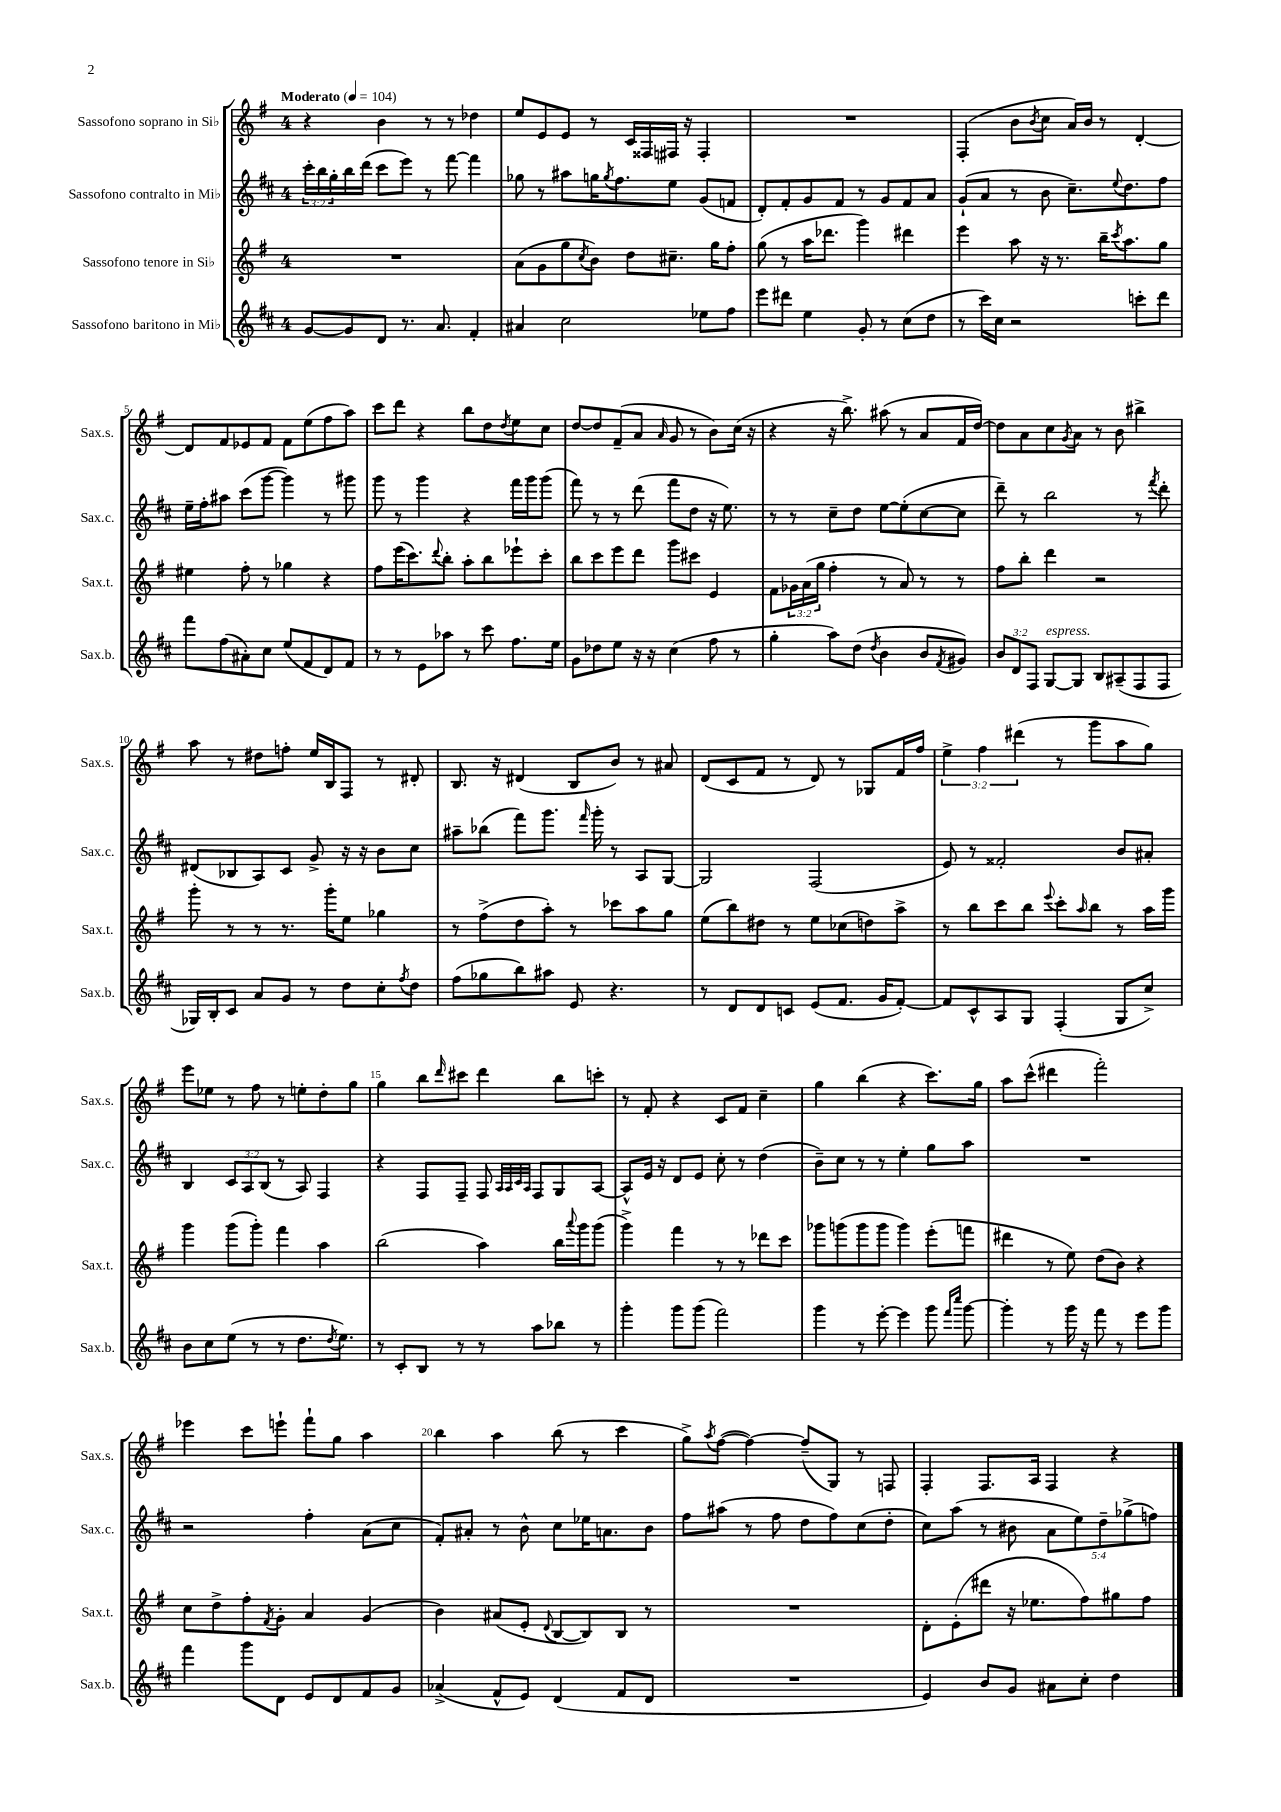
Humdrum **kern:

**kern	**kern	**kern	**kern
*part4	*part3	*part2	*part1
*staff4	*staff3	*staff2	*staff1
*I"Sassofono baritono in Mi♭	*I"Sassofono tenore in Si♭	*I"Sassofono contralto in Mi♭	*I"Sassofono soprano in Si♭
*I'Sax.b.	*I'Sax.t.	*I'Sax.c.	*I'Sax.s.
*clefG2	*clefG2	*clefG2	*clefG2
*k[f#c#]	*k[f#]	*k[f#c#]	*k[f#]
*M4/4	*M4/4	*M4/4	*M4/4
*MM104	*MM104	*MM104	*MM104
=1	=1	=1	=1
!	!	!	!LO:TX:a:B:t=Moderato
[8g/L	1r	24ccc#'\LL	4r
.	.	24bb\	.
.	.	24gg'\	.
8g/]	.	16bb\	.
.	.	(16ddd\JJ	.
8d/J	.	8ccc#\L	4b\
8.r	.	8eee\J)	.
.	.	8r	8r
8.a/	.	.	.
.	.	[8fff#\	8r
4f#'/	.	4fff#\]	4dd-X\
=2	=2	=2	=2
4a#X/	(8a\L	8gg-X\	8ee/L
.	8g\	8r	8e/
2cc#\	8gg\	8aa#X\L	8e/J
.	8qcc/	.	.
.	8b\J)	16ggn\K	8r
.	.	8qgg/	.
.	.	8.ff#\	.
.	8dd\L	.	16c/LL
.	.	.	16F##X/
.	8.cc#X~\J	8ee\J	16F#X/JJ
.	.	.	16r
8ee-X\L	.	(8g/L	4F#'/
.	16gg\KL	.	.
8ff#\J	8ff#'\J	8fn/J	.
=3	=3	=3	=3
8eee\L	(8gg\	8d'/L)	1r
8ddd#X\J	8r	8f#'/	.
4ee\	16aa\KL	8g/	.
.	8.ddd-X\J	.	.
.	.	8f#/J	.
8g'/	4ggg\)	8r	.
8r	.	8g/L	.
(8cc#\L	4ddd#X\	8f#/	.
8dd\J	.	8a/J	.
=4	=4	=4	=4
8r	4eee\	(8g`/L	(4F#'/
16ccc#\LL)	.	8a/J	.
16cc#\JJ	.	.	.
2r	8aa\	8r	8b\L
.	.	.	8qb/
.	16r	8b\	8cc\J
.	8.r	.	.
.	.	8.cc#~\L)	16a/LL)
.	.	.	16b/JJ
.	16bb~\KL	.	8r
.	8qccc/	8qqee/	.
.	8.aa\	8.dd\	.
8cccn'\L	.	.	[4d'/
8ddd\J	8gg\J	8ff#\J	.
!!LO:LB:g=z
=5	=5	=5	=5
8fff#\L	4ee#X\	16ee~\LL	8d/L]
.	.	16ff#'\J	.
(8ff#\	.	8aa#X\J	8f#/
8a#X'\)	8ff#'\	(8ccc#\L	8e-X/
8cc#\J	8r	[8ggg\J	8f#/J
(8ee/L	4gg-X\	4ggg\])	8f#\L
8f#/	.	.	(8ee\
8d/)	4r	8r	8ff#\
8f#/J	.	8ggg#X\	8aa\J)
=6	=6	=6	=6
8r	8ff#\L	8ggg\	8ccc\L
8r	(16eee\K	8r	8ddd\J
.	8.ccc\)	.	.
8e\L	.	4ggg\	4r
.	8qqddd/	.	.
8aa-X\J	8bb'\J	.	.
8r	8aa'\L	4r	8bb\L
8ccc#\	8bb\	.	8dd\
.	.	.	8qdd/
8.ff#\L	8eee-X`\	16fff#\LL	8ee\
.	.	16ggg\J	.
.	8ccc'\J	(8ggg\J	8cc\J
16ee\Jk	.	.	.
=7	=7	=7	=7
8g\L	8bb\L	8fff#\)	[8dd/L
8dd-X\	8ccc\	8r	8dd/]
8ee\J	8eee\	8r	(8f#~/
16r	8ddd\J	(8ddd\	8a/J
16r	.	.	.
.	.	.	16qqa/
(4cc#\	8ggg\L	8fff#\L	8g/
.	8ccc#X\J	8dd\J	8r
8ff#\	4e/	16r	8b\L)
.	.	8.ee\)	.
8r	.	.	(16cc\Jk
.	.	.	16r
=8	=8	=8	=8
4gg'\	8f#\L	8r	4r
.	24g-X\L	8r	.
.	(24a\	.	.
.	24gg\JJ	.	.
8aa\L)	4ff#'\	8cc#~\L	16r
.	.	.	8.bb^\)
(8dd\J	.	8dd\J	.
8qdd/	.	.	.
4b\	8r	[8ee\L	(8aa#X\
.	8a/)	(8ee'\]	8r
8b/L	8r	[8cc#\	8a/L
8qf#/	.	.	.
8g#X/J)	8r	8cc#\J]	16f#/L
.	.	.	[16dd/JJ)
=9	=9	=9	=9
12b/L	8ff#\L	8ddd~\)	8dd\L]
12d/	.	.	.
.	8bb'\J	8r	8a\
12F#/J	.	.	.
!LO:TX:a:i:t=espress.	!	!	!
[8G/L	4ddd\	2bb\	8cc\
.	.	.	8qg/
8G/J]	.	.	8a\J
8B/L	2r	.	8r
(8A#X~/	.	.	8b\
8F#/	.	8r	4bb#X^\
.	.	8qfff#/	.
8F#/J	.	8ddd'\	.
!!LO:LB:g=z
=10	=10	=10	=10
16G-X/LL)	8ggg'\	(8d#X/L	8aa\
16B'/J	.	.	.
8c#/J	8r	8B-X/	8r
8a/L	8r	8A/)	8dd#X\L
8g/J	8.r	8c#/J	8ffn'\J
8r	.	8g^/	16ee/LL
.	16ggg'\KL	.	16B/J
8dd\L	8ee\J	16r	8F#/J
.	.	16r	.
8cc#'\	4gg-X\	8b\L	8r
8qff#/	.	.	.
8dd\J	.	8cc#\J	8d#X'/
=11	=11	=11	=11
(8ff#\L	8r	8aa#X~\L	8.B/
8gg-X\	(8ff#^\L	(8bb-X\J	.
.	.	.	16r
8bb\)	8dd\	8fff#\L)	(4d#X/
8aa#X\J	8aa'\J)	8.ggg\J	.
8e/	8r	.	8B/L
.	.	16qqfff#/	.
.	.	16ggg'\	.
4.r	8ccc-X\L	8r	8b/J)
.	8aa\	8A/L	8r
.	8gg\J	[8G/J	8a#X/
=12	=12	=12	=12
8r	(8ee\L	2G/]	(8d/L
8d/L	8bb\)	.	8c/
8d/	8dd#X\J	.	8f#/J
8cn/J	8r	.	8r
(8e/L	8ee\L	(2F#/	8d/)
8.f#/J	(8cc-X\	.	8r
.	8ddn\)	.	8G-X/L
16g/KL	.	.	.
[8f#'/J)	8aa^\J	.	16f#/L
.	.	.	16ff#/JJ
=13	=13	=13	=13
8f#/L]	8r	8e/)	6ee^\
8c#^^/	8bb\L	8r	.
.	.	.	6ff#\
8A/	8ccc\	2f##X'/	.
.	.	.	(6ddd#X\
8G/J	8bb\J	.	.
.	8qqeee/	.	.
(4F#'/	8ccc'\L	.	8r
.	16qqaa/	.	.
.	8bb\J	.	8ggg\L
8G/L	8r	8b/L	8aa\
8cc#^/J)	16aa\LL	8a#X'/J	8gg\J)
.	16ggg\JJ	.	.
!!LO:LB:g=z
=14	=14	=14	=14
8b\L	4ggg\	4B/	8eee\L
8cc#\	.	.	8ee-X\J
(8ee\J	(8ggg\L	12c#/L	8r
.	.	12A/	.
8r	8ggg'\J)	.	8ff#\
.	.	(12B/J	.
8r	4fff#\	8r	8r
8.dd\L	.	8A/)	8een'\L
.	4aa\	4F#/	8dd'\
8qdd/	.	.	.
8.ee\J)	.	.	.
.	.	.	8gg\J
=15	=15	=15	=15
8r	(2bb\	4r	4gg\
8c#'/L	.	.	.
8B/J	.	8F#/L	8bb\L
.	.	.	16qqddd/
8r	.	8F#~/J	8ccc#X\J
8r	4aa\)	8F#/	4ddd\
.	.	32qqA/LLL	.
.	.	32qqA/	.
.	.	32qqc#/	.
.	.	32qqA/JJJ	.
8aa\L	.	8F#/L	.
8bb-X\J	16bb\LL	8G/	8bb\L
.	8qqaaa/	.	.
.	16ggg\J	.	.
8r	(8ggg\J	[8A/J	8cccn'\J
=16	=16	=16	=16
4ggg'\	4ggg^\)	8A^^/L]	8r
.	.	16e/Jk	8f#'/
.	.	16r	.
8ggg\L	4fff#\	8d/L	4r
(8ggg\J	.	8e/J	.
2fff#\)	8r	8cc#'\	8c/L
.	8r	8r	8f#/J
.	8ddd-X\L	(4dd\	4cc~\
.	8ccc\J	.	.
=17	=17	=17	=17
4ggg\	8ggg-X\L	8b~\L)	4gg\
.	(8gggn\	8cc#\J	.
8r	8ggg\	8r	(4bb\
[8eee'\	8ggg\J	8r	.
4eee\]	4ggg\)	4ee'\	4r
8ggg\	(8eee'\L	8gg\L	8.ccc\L)
16qqfff#/LL	.	.	.
16qqcccc#/JJ	.	.	.
[8ggg\	8fffn\J	8aa\J	.
.	.	.	16gg\Jk
=18	=18	=18	=18
4ggg'\]	4ddd#X\	1r	8aa\L
.	.	.	(8ccc^^\J
8r	8r	.	4ddd#X\
16ggg\	8ee\)	.	.
16r	.	.	.
8fff#\	(8dd\L	.	2fff#'\)
8r	8b\J)	.	.
8eee\L	4r	.	.
8ggg\J	.	.	.
!!LO:LB:g=z
=19	=19	=19	=19
4fff#\	8cc\L	2r	4eee-X\
.	8dd^\	.	.
8ggg\L	8ff#'\	.	8ccc\L
.	8qf#/	.	.
8d\J	8g'\J	.	8eeen`\J
8e/L	4a/	4ff#'\	8fff#`\L
8d/	.	.	8gg\J
8f#/	(4g/	(8a\L	4aa\
8g/J	.	8cc#\J	.
=20	=20	=20	=20
(4a-X^/	4b\)	8f#'/L)	4bb\
.	.	8a#X'/J	.
8f#^^/L	(8a#X/L	8r	4aa\
8e/J)	8e'/J	8b^^\	.
.	8qqd/	.	.
(4d/	[8B/L	8cc#\L	(8bb\
.	8B/])	16ee-X\K	8r
.	.	8.an\	.
8f#/L	8B/J	.	4ccc\
8d/J	8r	8b\J	.
=21	=21	=21	=21
1r	1r	8ff#\L	8gg^\L)
.	.	.	8qaa/
.	.	(8aa#X\J	([8ff#\J
.	.	8r	4ff#\_)
.	.	8ff#\	.
.	.	8dd\L	(8ff#~/L]
.	.	8ff#\)	8G/J)
.	.	(8cc#\	8r
.	.	8dd'\J	8Fn/
=22	=22	=22	=22
4e/)	8d'\L	8cc#\L)	4F#'/
.	(8e'\	(8aa\J	.
8b/L	8ddd#X\J	8r	8.F#/L
8g/J	16r	8b#X\	.
.	8.ee-X\L	.	16A/Jk
8a#X\L	.	10a\L	4F#/
.	.	10ee\)	.
8cc#'\J	8ff#\)	.	.
.	.	10dd~\	.
4dd\	8gg#X\	.	4r
.	.	(10gg-X^\	.
.	8ff#\J	.	.
.	.	10ffn\J)	.
==	==	==	==
*-	*-	*-	*-
